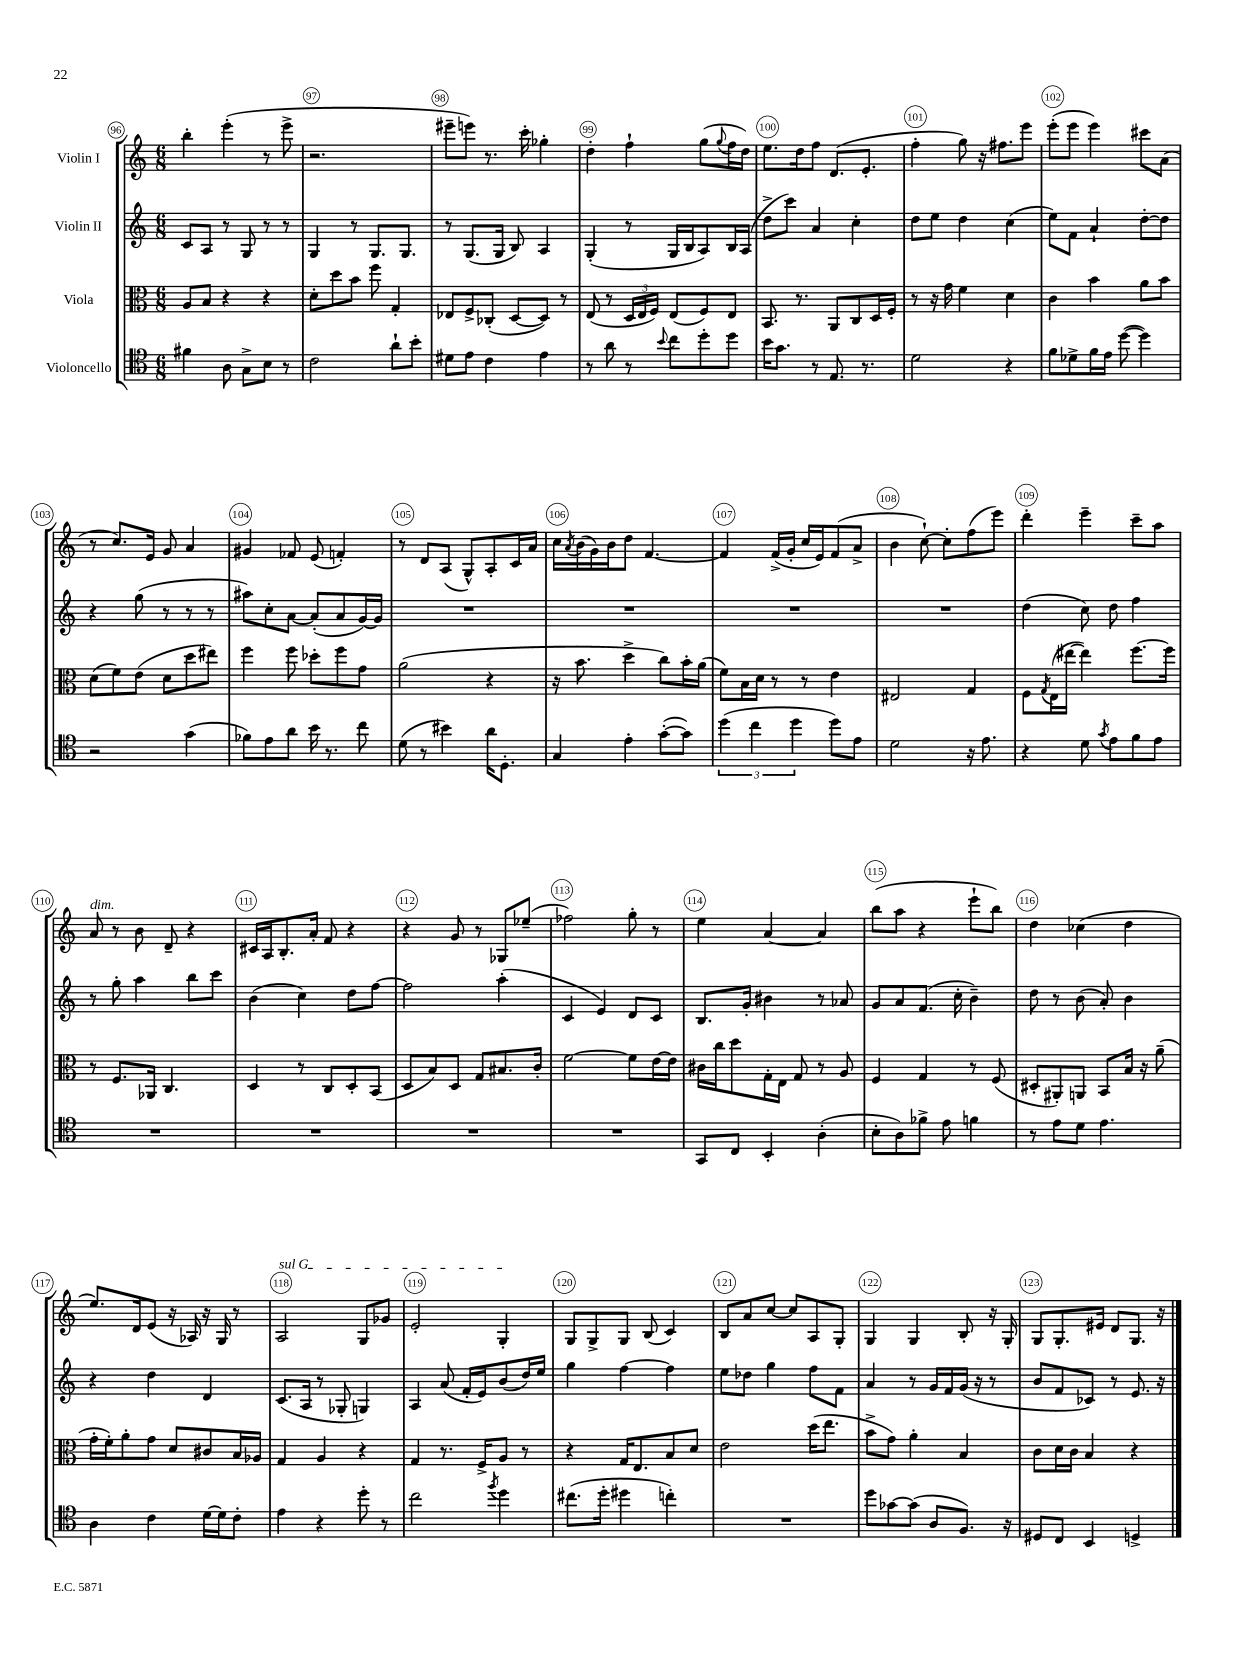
<<
\new StaffGroup <<
\new Staff = "s0" \with { instrumentName = "Violin I" } {
    \clef treble \key c \major \numericTimeSignature \time 6/8
    b''4-. e'''4-.( r8 e'''8-> |
    r2. |
    eis'''8-- e'''8) r8. c'''16-. ges''4-. |
    d''4-. f''4-! g''8( \appoggiatura { g''8 } f''16 d''16) |
    e''8. d''16 f''8 d'8.( e'8.-. |
    f''4-. g''8) r16 fis''8. e'''8 |
    e'''8-.( e'''8 e'''4) cis'''8 a'8( |
    r8 c''8.) e'16 g'8 a'4 |
    gis'4 fes'8 e'8( f'4-.) |
    r8 d'8 a8( g8-^) a8-. c'16 a'16 |
    c''16 \acciaccatura { a'8 } b'16( g'16) b'16 d''8 f'4.~ |
    f'4 f'16->( g'16-. c''16 e'16) f'8( a'8-> |
    b'4 c''8~-!) c''8-. f''8( e'''8) |
    d'''4-. e'''4-- c'''8-- a''8 |
    a'8^\markup { \italic "dim." } r8 b'8 d'8-- r4 |
    cis'16 a16 b8.-. a'16-. f'8 r4 |
    r4 g'8 r8 ges8 ees''8--( |
    fes''2) g''8-. r8 |
    e''4 a'4~ a'4 |
    b''8( a''8 r4 e'''8-! b''8) |
    d''4 ces''4( d''4 |
    e''8.) d'16 e'8( r16 aes16) r16 g16 r8 |
    \once \override TextSpanner.bound-details.left.text = \markup { \italic "sul G" } a2\startTextSpan g8 ges'8 |
    e'2-. g4-.\stopTextSpan |
    g8 g8-> g8 b8( c'4) |
    b8 a'8 c''8~ c''8 a8 g8-. |
    g4 g4 b8-. r16 g16-. |
    g8 g8.-. eis'16 d'8 g8. r16 \bar "|." |
}
\new Staff = "s1" \with { instrumentName = "Violin II" } {
    \clef treble \key c \major \numericTimeSignature \time 6/8
    c'8 a8 r8 g8 r8 r8 |
    g4 r8 g8. g8. |
    r8 g8.( g16 b8) a4 |
    g4-.( r8 g16 b16 a8) b16 a16( |
    d''8-> c'''8) a'4 c''4-. |
    d''8 e''8 d''4 c''4( |
    e''8) f'8 a'4-! d''8~-. d''8 |
    r4 g''8( r8 r8 r8 |
    ais''8) c''8-. a'8~ a'8-.( a'8 g'16~) g'16 |
    R2. |
    R2. |
    R2. |
    R2. |
    d''4( c''8) d''8 f''4 |
    r8 g''8-. a''4 b''8 c'''8 |
    b'4( c''4) d''8 f''8~ |
    f''2 a''4-.( |
    c'4 e'4) d'8 c'8 |
    b8. g'16-. bis'4 r8 aes'8 |
    g'8 a'8 f'8.( c''16-. b'4--) |
    d''8 r8 b'8( a'8-.) b'4 |
    r4 d''4 d'4 |
    c'8.( a16 r8 ges8-. g4) |
    a4 a'8( f'16-. e'16) b'8( d''16) e''16 |
    g''4 f''4~ f''4 |
    e''8 des''8 g''4 f''8 f'8 |
    a'4 r8 g'16 f'16 g'16( r16 r8 |
    b'8 f'8 ces'8) r8 e'8. r16 \bar "|." |
}
\new Staff = "s2" \with { instrumentName = "Viola" } {
    \clef alto \key c \major \numericTimeSignature \time 6/8
    a8 b8 r4 r4 |
    d'8-. d''8 b'8 f''8 g4-. |
    ees8 f8-> ces8-.( d8~ d8) r8 |
    e8( r8 \tuplet 3/2 { d16 e16 f16) } e8( f8) e8 |
    b,8. r8. a,8 c8 d16 f16-. |
    r8 r16 g'16 f'4 d'4 |
    c'4 b'4 a'8 b'8 |
    d'8( f'8) e'8( d'8 d''8 eis''8) |
    f''4 f''8 des''8-. f''8 g'8 |
    a'2( r4 |
    r16 b'8. d''4-> c''8) b'16-. a'16( |
    f'8) b16 d'16 r8 r8 e'4 |
    eis2 g4 |
    f8 \acciaccatura { g8 } e16( eis''16~ eis''4) f''8.~ f''16 |
    r8 f8. aes,16 c4. |
    d4 r8 c8 d8-. b,8( |
    d8 b8) d8 g8 bis8. c'16-. |
    f'2~ f'8 e'16~ e'16 |
    cis'16 c''16 d''8 g16-. e16 g8 r8 a8 |
    f4 g4 r8 f8( |
    dis8-. ais,8-.) a,8 b,8 b16 r16 a'8--( |
    g'16-. f'16-.) a'8-. g'8 d'8 cis'8 b16 aes16 |
    g4 a4 r4 |
    g4 r8. f16-> a8 r8 |
    r4 g16 e8. b8 d'8 |
    e'2 d''16( e''8. |
    b'8-> g'8) a'4-. b4 |
    c'8 d'16 c'16 b4 r4 \bar "|." |
}
\new Staff = "s3" \with { instrumentName = "Violoncello" } {
    \clef tenor \key c \major \numericTimeSignature \time 6/8
    fis'4 a8 g8-> b8 r8 |
    c'2 a'8-! b'8-. |
    dis'8 e'8 c'4 e'4 |
    r8 a'8 r8 \appoggiatura { b'8 } c''8 d''8-. d''8 |
    b'16 g'8. r8 e8. r8. |
    d'2 r4 |
    f'8 des'8-> f'16 e'16 d''8~( d''4) |
    r2 g'4( |
    fes'8) e'8 a'8 b'16 r8. c''8 |
    d'8( r8 bis'4) a'16 d8.-. |
    g4 e'4-. g'8~-.( g'8) |
    \tuplet 3/2 { d''4( c''4 d''4 } d''8) e'8 |
    d'2 r16 e'8. |
    r4 d'8 \acciaccatura { g'8 } e'8 f'8 e'8 |
    R2. |
    R2. |
    R2. |
    R2. |
    g,8 c8 b,4-. a4-.( |
    b8-. a8) fes'8-> e'8 f'4 |
    r8 e'8 d'8 e'4. |
    a4 c'4 d'16~ d'16 c'8-. |
    e'4 r4 d''8-. r8 |
    c''2 \acciaccatura { f''8 } d''4 |
    cis''8.( d''16-. dis''4 c''4-.) |
    R2. |
    d''8 ges'8~ ges'8( a8 f8.) r16 |
    dis8 c8 b,4 d4-> \bar "|." |
}
>>
>>
\layout { \context { \Score currentBarNumber = #96 \override BarNumber.break-visibility = ##(#f #t #t) barNumberVisibility = #all-bar-numbers-visible \override BarNumber.stencil = #(make-stencil-circler 0.1 0.3 ly:text-interface::print) } }
